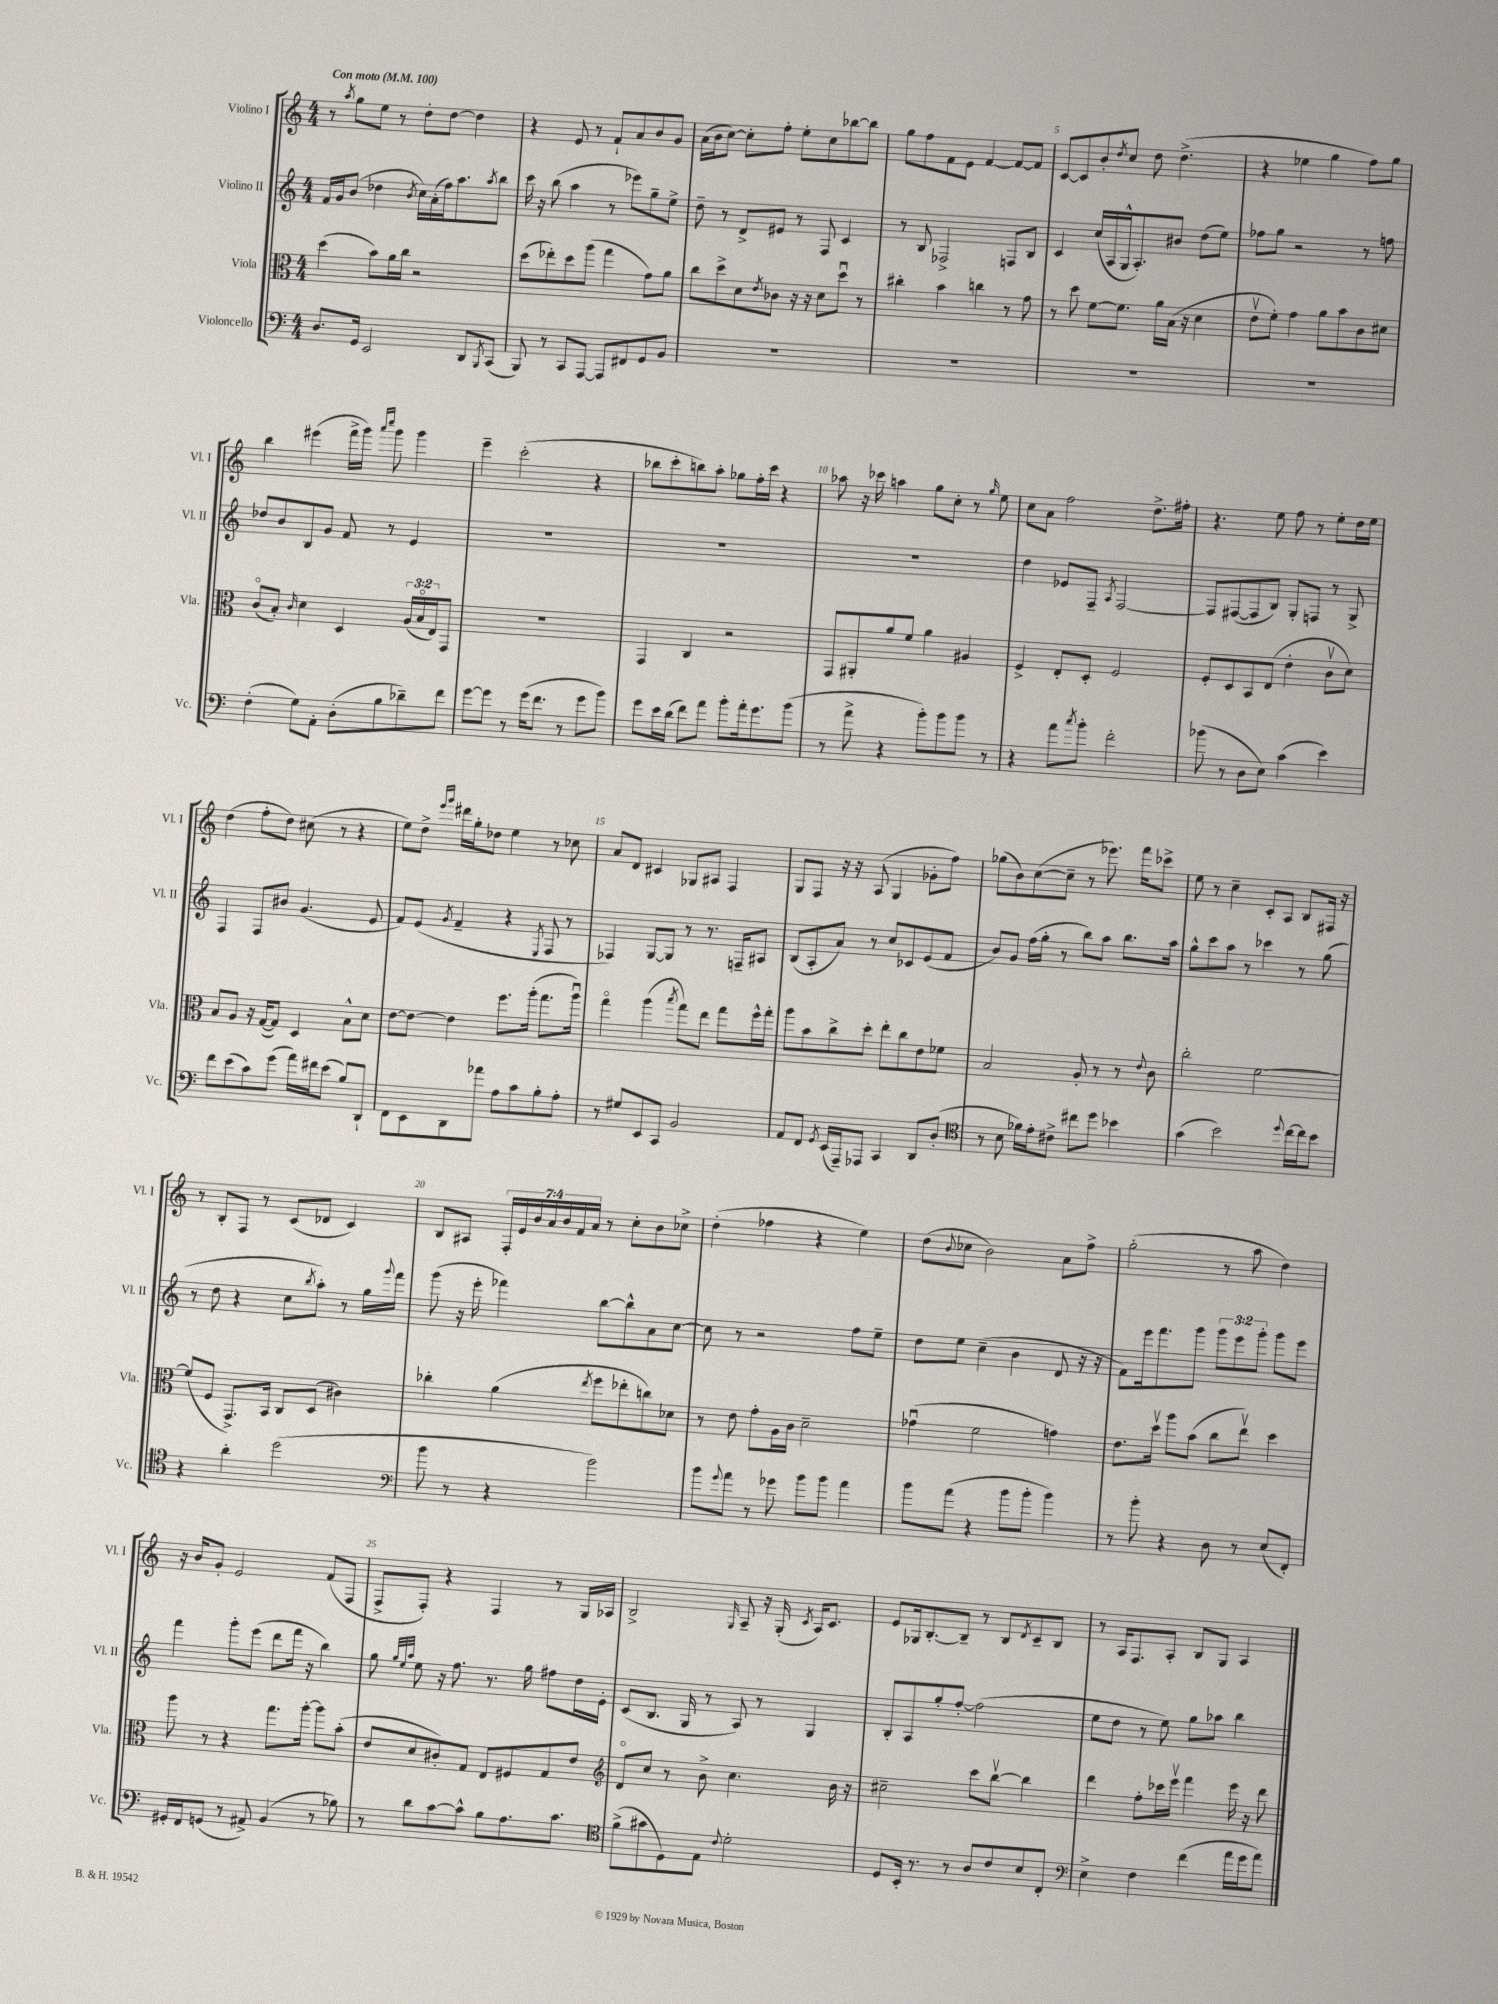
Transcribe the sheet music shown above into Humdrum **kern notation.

**kern	**kern	**kern	**kern
*part4	*part3	*part2	*part1
*staff4	*staff3	*staff2	*staff1
*I"Violoncello	*I"Viola	*I"Violino II	*I"Violino I
*I'Vc.	*I'Vla.	*I'Vl. II	*I'Vl. I
*clefF4	*clefC3	*clefG2	*clefG2
*k[]	*k[]	*k[]	*k[]
*M4/4	*M4/4	*M4/4	*M4/4
*MM100	*MM100	*MM100	*MM100
=1	=1	=1	=1
!	!	!	!LO:TX:a:B:t=Con moto
8.D/L	(4dd\	16f/LL	8r
.	.	16g/J	.
.	.	.	8qaa/
.	.	(8b/J	8gg\L
16GG/Jk	.	.	.
2EE/	8b\L)	4dd-X\	8ee\J
.	16a\L	.	8r
.	16cc\JJ	.	.
.	.	8qb/	.
.	2r	16cc\LL)	8dd'\L
.	.	(16a'\	.
.	.	16ff\J)	[8dd\J
.	.	8.aa\	.
8DD/L	.	.	4dd\]
8qBBB/	.	8qaa/	.
(8CC/J	.	8bb\J	.
=2	=2	=2	=2
8BBB/)	(8dd\L	16ccc\	4r
.	.	16r	.
8r	8ee-X'\)	(8bb\	.
8CC/L	8dd\	4aa\	8e/
[8AAA/J	(8aa\J	.	8r
8AAA/L]	4gg\	8r	8f`/L
8FF#X/	.	8eee-X\L)	8a/
8GG/	8g\L)	8gg~\	8b/
8BB/J	8a\J	8ee^\J	8g/J
=3	=3	=3	=3
1r	8cc\L	8dd~\	(16a\LL
.	.	.	16b\J
.	8dd^\	8r	[8cc\J)
.	8d\	8d^/L	8cc'\L]
.	8qe/	.	.
.	8c-X\J	8e#X/J	8ff'\J
.	16r	8r	8ee'\L
.	16r	.	.
.	8d\L	8F/	8cc\
.	8ddu\J	4c/	[8bb-X\
.	8r	.	8bb-\J]
=4	=4	=4	=4
1r	4cc#X'\	8r	8gg\L
.	.	8B/	8ff\
.	4b\	2F-X^/	8f\
.	.	.	8e\J
.	4ccn\	.	[4f/
.	8r	8Fn/L	8f/L_
.	8g\	8B/J	8f/J]
=5	=5	=5	=5
1r	8r	4c/	[8c/L
.	8dd\	.	8c/]
.	[8f\L	(16cc/LL	8b'/
.	.	16A/	.
.	.	.	8qdd/
.	8.f\J]	16G^^/J	8cc/J
.	.	8.A'/)	.
.	.	.	8dd\
.	16a\LL	.	.
.	(16B\JJ	8b#X/J	(4.dd^\
.	16r	.	.
.	4d\	(8dd\L	.
.	.	8ee\J)	.
=6	=6	=6	=6
1r	8ev\L	8ff-X\L	4r
.	8f'\J)	8gg\J	.
.	4g\	2r	4ee-X\
.	8a\L	.	4gg\
.	8b\	.	.
.	8c\	8r	8ff\L)
.	8d#X\J	8ffn\	8gg\J
!!LO:LB:g=z
=7	=7	=7	=7
(4F'\	(8c/L	8dd-X/L	4bb\
.	8B'/J)	8b/	.
.	16qqc/	.	.
8G\L)	4d\	8B/	(4eee#X\
8AA'\J	.	8g/J	.
(8D'\L	4D/	8f/	16fff^\LL
.	.	.	16ggg\JJ)
.	.	.	16qqaaa/LL
.	.	.	16qqcccc/JJ
8B\	.	8r	8ggg\
8d-X~\)	(24A/LL	4e/	4ggg\
.	24B/	.	.
.	24E/J)	.	.
8f\J	8GG/J	.	.
=8	=8	=8	=8
[8g\L	1r	1r	4eee~\
8g\J]	.	.	.
8r	.	.	(2ccc'\
(16g\KL	.	.	.
8.f\J	.	.	.
8r	.	.	.
8g\L	.	.	4r
8b\J)	.	.	.
=9	=9	=9	=9
8g\L	4GG/	1r	8bb-X\L
16e\L	.	.	8ccc'\
(16d\JJ	.	.	.
8f\L)	4C/	.	8bbn\)
8a\J	.	.	8aa'\J
8b'\L	2r	.	8gg-X\L
16a'\k	.	.	16ff'\L
8.g\	.	.	16ccc\JJ
.	.	.	4r
(8b\J	.	.	.
=10	=10	=10	=10
8r	8GG/L	1r	8aa-X\
8a^\	8AA#X'/	.	16r
.	.	.	16ccc-X\
4r	8a/	.	4aan\
.	8f/J	.	.
8b'\L)	4a\	.	8gg\L
8b\	.	.	8cc'\J
8b\J	4A#X/	.	8r
.	.	.	16qqgg/
8r	.	.	8ee\
=11	=11	=11	=11
4r	4F^/	4dd\	8cc\L
.	.	.	8a\J
8a\L	8E'/L	8e-X/L	2ff\
8qcc/	.	.	.
8b'\J	8D'/J	8F~/J	.
.	.	8qA/	.
2f'\	2F/	[2F/	.
.	.	.	8.dd^\L
.	.	.	16ff#X'\Jk
=12	=12	=12	=12
(8b-X\	8F'/L	8F/L]	4.r
8r	8D/	([8F#X/	.
8D\L	8BB/	8F#/]	.
8E\J)	(8E/J	8B/J)	8ee\
(4c\	4e'\	8G'/L	8ff\
.	.	8Fn/J	8r
4e\)	8cv\L	8r	8ee'\L
.	8d\J)	8G^/	16dd\L
.	.	.	16ee\JJ
!!LO:LB:g=z
=13	=13	=13	=13
8f\L	8B/L	4F/	(4dd\
(8e\	8A/J	.	.
8c\)	16r	8F/L	8ff'\L
.	([16G/KL	.	.
(8g\J	8G/J])	8b#X/J	8dd\J)
16a\LL)	4D/	(4.g/	(8cc#X\
16f#X\J	.	.	.
(8e\J	.	.	8r
8B/L)	8B^^\L	.	4r
8DD`/J	8d\J	8e/	.
=14	=14	=14	=14
8FF\L	[8e\L	8f/L)	8ee\L)
8EE\	8e\J_	(8e/J	8dd^\J
.	.	.	16qqeee/LL
.	.	8qg/	16qqggg/JJ
8DD\	4e\]	4f~/	16ddd#X\LL
.	.	.	16gg'\J
8a-X\J	.	.	8dd-X\J
8A\L	8.ff\L	4r	4ee\
8c\	.	.	.
.	(16aa'\Jk	.	.
.	.	8qE/	.
8B'\	8.gg\L	8F/	8r
8A'\J	.	8r	8cc-X\
.	16aau\Jk)	.	.
=15	=15	=15	=15
8r	4gg\	4F-X/)	8a/L
8G#X/L	.	.	8d/J
8EE/	(4aa\	[8G/L	4c#X/
8CC/J	.	8G/J]	.
.	8qbb/	.	.
2BB/	8gg\L)	8r	8G-X/L
.	8ee\J	8.r	8A#X/J
.	8gg\L	.	4F/
.	.	16Fn~/KL	.
.	16ff^^\L	8A#X/J	.
.	16gg'\JJ	.	.
=16	=16	=16	=16
8AA/L	8aa\L	(8B/L	8G/L
8FF/J	8b\	8A'/	8F/J
8qGG/	.	.	.
(16EE/LL	8cc^\	8a/J)	16r
16AAA~/J)	.	.	16r
8AAA-X/J	8dd'\J	8r	(8A/
4CC/	8ee'\L	8cc/L	4G/
.	8cc\	8c-X/	.
8DD/L	8e\	(8e/	8g-X'\L
(8D'/J	8f-X\J	8f/J	8ff\J)
=17	=17	=17	=17
*clefC4	*	*	*
8r	2B/	8b/L)	(8gg-X\L
8B\	.	8g/J	8b\)
16f-X\LL)	.	(16ff\LL	([8cc\
16e'\J	.	16gg'\JJ	.
8c#X^\J	.	8r	8cc~\J]
8cc#X\L	8A'/	8bb\L)	8r
8dd\J	8r	8aa\J	8.eee-X\)
4b-X\	8r	8.bb\L	.
.	.	.	16fff\KL
.	8qqe/	.	.
.	8c\	.	8ccc-X^\J
.	.	16aa\Jk	.
=18	=18	=18	=18
(4g\	2cc'\	8gg^^\L	8ee\
.	.	8ccc\	8r
2b\)	.	8aa\J	4cc~\
.	.	8r	.
.	[2f\	4ccc-X\	8c'/L
.	.	.	8A/J
8qqdd/	.	.	.
[16cc\LL	.	8r	8B/L
16cc\J]	.	.	.
8b\J	.	(8gg\	16F#X/Jk
.	.	.	16r
!!LO:LB:g=z
=19	=19	=19	=19
4r	(8f/L]	8r	8r
.	8F/J	8dd\	8B'/L
4a'\	8.GG^/L)	4r	8F/J
.	.	.	8r
.	16BB/Jk	.	.
(2dd\	8C/L	8cc\L	(8c/L
.	.	8qbb/	.
.	(8D/J	8aa'\J)	8d-X/J
.	4c#X\)	8r	4c/)
.	.	16gg\LL	.
.	.	8qqggg/	.
.	.	16fff\JJ	.
=20	=20	=20	=20
*clefF4	*	*	*
8b\	4cc-X'\	(8ggg\	8B/L
8r	.	16r	8A#X/J
.	.	16eee'\	.
4r	(4a\	4fff-X\)	28F'/LL
.	.	.	28e/
.	.	.	28b/
.	.	.	28a/
.	.	.	28b/
.	.	.	28f/
.	.	.	28a/JJ
.	8qee/	.	.
2b\)	8ff\L	[8bb\L	8r
.	8ee-X'\	8bb^^\]	8cc'\L
.	8ccn\)	8a\	8b\
.	8d-X\J	[8cc\J	8cc-X^\J
=21	=21	=21	=21
8b\L	8r	8cc\]	(4dd'\
8qqg/	.	.	.
8a\J	8e\	8r	.
8r	8g'\L	2r	4ff-X\
8g-X\	16A\L	.	.
.	16c\JJ	.	.
8b\L	2d~\	.	4r
8b\J	.	.	.
4a\	.	8ff\L	4ee\)
.	.	8ee~\J	.
=22	=22	=22	=22
8b\L	(4g-Xu\	8dd\L	(8dd\L
.	.	.	8qqb/
(8a\J	.	8ee\J	8cc-X\J
4r	2f\	(4cc~\	2b\)
8b\L	.	4b\	.
8b'\J	.	.	.
4b\)	4gn\)	8d/	8a\L
.	.	16r	8ff^\J
.	.	16r	.
=23	=23	=23	=23
8r	8.e\L	8f\L)	(2gg'\
8b'\	.	16eee\k	.
.	16ddv\Jk	8.fff\	.
4r	8aa\L	.	.
.	(8b\J	8ggg\J	.
8D\	8cc\L	12ggg\L	8r
.	.	12eee\	.
8r	8eev\J)	.	8aa\
.	.	12ggg'\J	.
(8E/L	4dd\	8ggg\L	4dd\)
8FF'/J)	.	8eee\J	.
!!LO:LB:g=z
=24	=24	=24	=24
16GG#X'/LL	8aa\	4fff\	16r
16FF/J	.	.	16b/KL
(8GGn/J	8r	.	8g'/J
8r	4r	8ggg'\L	2e/
8AA#X^/)	.	(8eee\J	.
(4BB/	8.gg\L	8ddd\L	.
.	.	16fff\Jk	.
.	[16aa'\Jk	16r	.
8r	8aa\L]	4bb\)	(8f/L
8B-X\)	(8b'\J	.	8F/J
=25	=25	=25	=25
8r	8e/L	8gg\	8F^/L
.	.	32qqgg/LLL	.
.	.	32qqee/	.
.	.	32qqaa/JJJ	.
8d\L	8d/	8ee\	8F'/J)
[8c\	8c#X'/)	16r	4r
.	.	8.ff\	.
8c^^\J]	8G/J	.	.
8B\L	8E/L	8.r	4F/
8.A\	8F#X/	.	.
.	.	16gg\	.
.	8G/	8ff#X\L	8r
8.c\J	.	.	.
.	8e/J	16dd\L	16G/LL
.	.	16e'\JJ	16A-X/JJ
=26	=26	=26	=26
*clefC4	*clefG2	*	*
(8f^\L	8d/L	(8c/L	2B^/
8g#X\	8cc/J	8.B/J	.
8D\)	8r	.	.
.	.	16G/	.
8E\J	8b^\	8r	.
8qqc/	.	.	16qqG/
2d'\	4.cc\	8A/)	8A~/
.	.	8r	16r
.	.	.	(16G'/
.	.	.	8qc/
.	.	4G/	16A/KL)
.	.	.	8.c/J
.	16b\	.	.
.	16r	.	.
=27	=27	=27	=27
8D/L	2cc#X~\	8B'/L	8e/L
16BB'/Jk	.	8A/	16G-X/k
8.r	.	.	[8.B'/
.	.	8gg'/	.
8r	.	[8ff'/J	8B~/J]
8A/L	8ccc\L	(2ff\]	8r
8c/	[8bbv\J	.	8B/L
.	.	.	8qd/
8B/	4bb\]	.	8c~/
8C'/J	.	.	8B/J
=28	=28	=28	=28
*clefF4	*	*	*
4E^\	4ddd\	8ee\L	8r
.	.	8dd\J	16A/KL
.	.	.	8.F/
4F\	8ff'\L	8r	.
.	16ccc-X\L	8ee\)	8A'/J
.	16eeev\JJ	.	.
(4f\	4fff\	8gg\L	8B/L
.	.	8aa-X\J	8G/J
16a\LL	16eee\	4bb\	4A/
16g\J	16r	.	.
8a\J)	8ddd\	.	.
==	==	==	==
*-	*-	*-	*-
